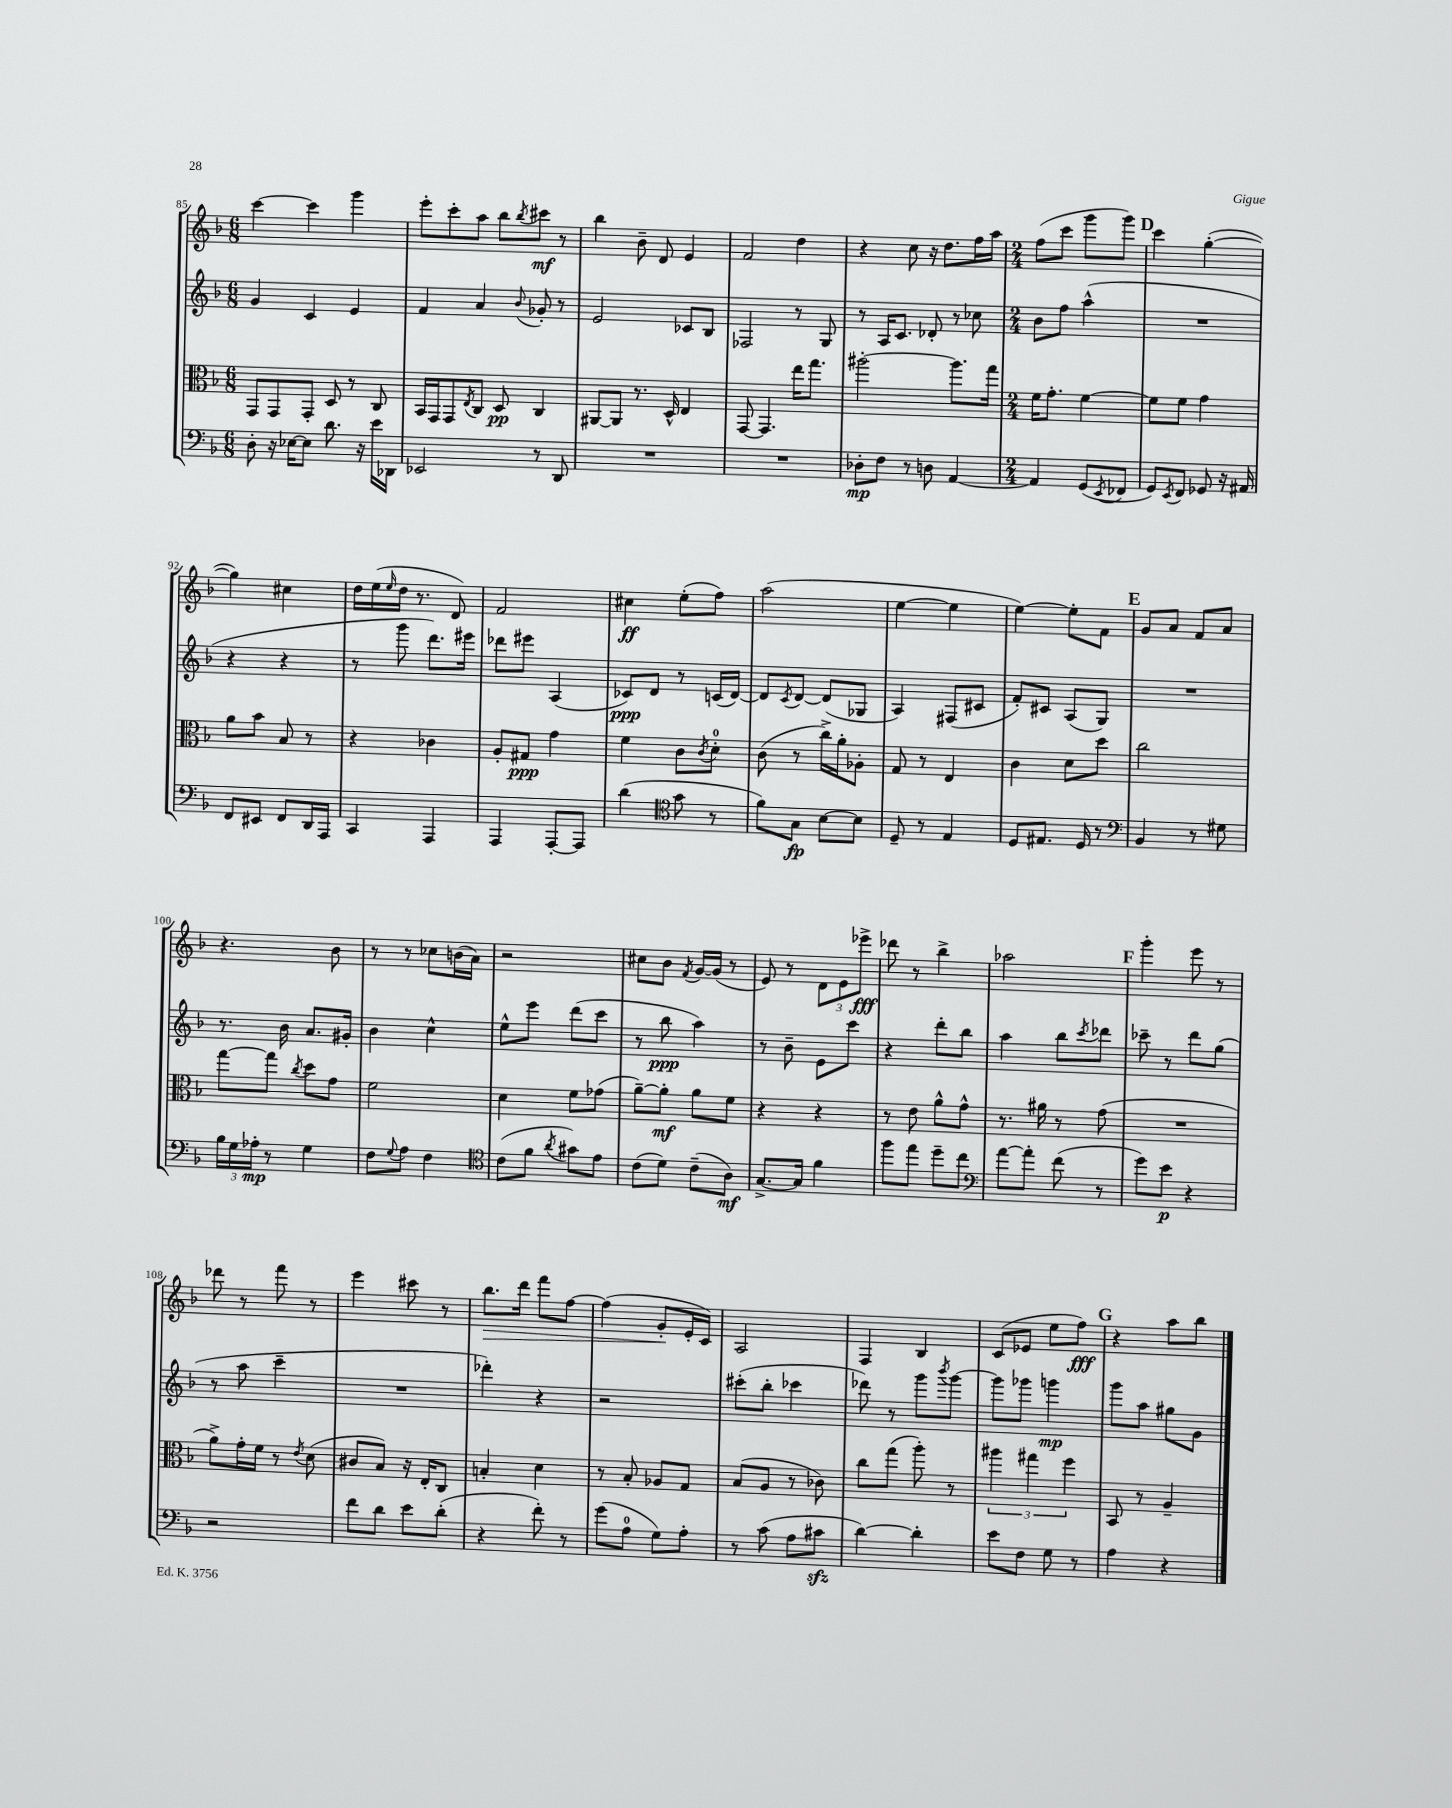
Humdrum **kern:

**kern	**dynam	**kern	**dynam	**kern	**dynam	**kern	**dynam
*part4	*part4	*part3	*part3	*part2	*part2	*part1	*part1
*staff4	*staff4	*staff3	*staff3	*staff2	*staff2	*staff1	*staff1
*clefF4	*	*clefC3	*	*clefG2	*	*clefG2	*
*k[b-]	*	*k[b-]	*	*k[b-]	*	*k[b-]	*
*M6/8	*	*M6/8	*	*M6/8	*	*M6/8	*
=85	=85	=85	=85	=85	=85	=85	=85
8D'\	.	8GG/L	.	4g/	.	[4ccc\	.
16r	.	8GG/	.	.	.	.	.
[16E-X\KL	.	.	.	.	.	.	.
8E-\J]	.	8GG'/J	.	4c/	.	4ccc\]	.
8.d\	.	8D/	.	.	.	.	.
.	.	8r	.	4e/	.	4ggg\	.
16r	.	.	.	.	.	.	.
16e\LL	.	8C/	.	.	.	.	.
16DD-X\JJ	.	.	.	.	.	.	.
=86	=86	=86	=86	=86	=86	=86	=86
2EE-X/	.	16BB-/LL	.	4f/	.	8eee'\L	.
.	.	16GG/J	.	.	.	.	.
.	.	8GG/	.	.	.	8ccc'\	.
.	.	8qE/	.	.	.	.	.
.	.	8C/J	.	4a/	.	8aa\J	.
.	.	8D/	pp	.	.	8bb-\L	.
.	.	.	.	8qqb-/	.	8qbb-/	.
8r	.	4C/	.	8g-X'/	.	8ccc#X\J	mf
8DD/	.	.	.	8r	.	8r	.
=87	=87	=87	=87	=87	=87	=87	=87
2.r	.	[8AA#X/L	.	2e/	.	4bb-\	.
.	.	8AA#/J]	.	.	.	.	.
.	.	8.r	.	.	.	8b-~\	.
.	.	.	.	.	.	8d/	.
.	.	16D^^/	.	.	.	.	.
.	.	4E/	.	8c-X/L	.	4e/	.
.	.	.	.	8B-/J	.	.	.
=88	=88	=88	=88	=88	=88	=88	=88
2.r	.	[8GG/	.	2F-X/	.	2f/	.
.	.	4.GG/]	.	.	.	.	.
.	.	16ee\KL	.	8r	.	4dd\	.
.	.	8.gg\J	.	.	.	.	.
.	.	.	.	8G/	.	.	.
=89	=89	=89	=89	=89	=89	=89	=89
8D-X'\L	mp	[2aa#X'\	.	8r	.	4r	.
8F\J	.	.	.	16A/KL	.	.	.
.	.	.	.	8.c/J	.	.	.
8r	.	.	.	.	.	8cc\	.
8Dn\	.	.	.	8d-X'/	.	16r	.
.	.	.	.	.	.	8.dd\L	.
[4AA/	.	8.aa#\L]	.	8r	.	.	.
.	.	.	.	8cc-X\	.	16ff\L	.
.	.	16gg\Jk	.	.	.	16aa\JJ	.
=90	=90	=90	=90	=90	=90	=90	=90
*M2/4	*	*M2/4	*	*M2/4	*	*M2/4	*
4AA/]	.	16f\KL	.	8b-\L	.	(8ff\L	.
.	.	8.g'\J	.	.	.	.	.
.	.	.	.	8ff\J	.	8ccc\J	.
(8GG/L	.	[4f\	.	(4aa^^\	.	8ggg\L	.
8qEE/	.	.	.	.	.	.	.
8FF-X/J	.	.	.	.	.	8ggg\J)	.
!!LO:REH:place=s1:t=D
=91	=91	=91	=91	=91	=91	=91	=91
8GG/L)	.	8f\L]	.	2r	.	4ccc\	.
8qEE/	.	.	.	.	.	.	.
8FF/J	.	8f\J	.	.	.	.	.
8GG-X/	.	4g\	.	.	.	([4gg'\	.
16r	.	.	.	.	.	.	.
16AA#X/	.	.	.	.	.	.	.
!!LO:LB:g=z
=92	=92	=92	=92	=92	=92	=92	=92
8FF/L	.	8a\L	.	4r	.	4gg\])	.
8EE#X/J	.	8b-\J	.	.	.	.	.
8FF/L	.	8B-/	.	4r	.	4cc#X\	.
16DD/L	.	8r	.	.	.	.	.
16AAA/JJ	.	.	.	.	.	.	.
=93	=93	=93	=93	=93	=93	=93	=93
4CC/	.	4r	.	8r	.	16dd\LL	.
.	.	.	.	.	.	(16ee\	.
.	.	.	.	.	.	16qqee/	.
.	.	.	.	8ggg\	.	16dd\JJ	.
.	.	.	.	.	.	8.r	.
4AAA/	.	4c-X\	.	8.ddd\L)	.	.	.
.	.	.	.	.	.	8d/)	.
.	.	.	.	16eee#X\Jk	.	.	.
=94	=94	=94	=94	=94	=94	=94	=94
4AAA/	.	8A'/L	.	8ddd-X\L	.	2f/	.
.	.	8G#X/J	ppp	8eee#X\J	.	.	.
[8AAA'/L	.	4g\	.	(4A/	.	.	.
8AAA/J]	.	.	.	.	.	.	.
=95	=95	=95	=95	=95	=95	=95	=95
(4d\	.	4f\	.	8c-X/L)	ppp	4cc#X\	ff
.	.	.	.	8d/J	.	.	.
*clefC4	*	*	*	*	*	*	*
8g\	.	8c\L	.	8r	.	(8ee'\L	.
.	.	8qc/	.	.	.	.	.
8r	.	8d'\J	.	(16cn/LL	.	8ff\J)	.
.	.	.	.	[16d/JJ)	.	.	.
=96	=96	=96	=96	=96	=96	=96	=96
8f\L)	.	(8c\	.	8d/L]	.	(2aa\	.
.	.	.	.	8qc/	.	.	.
8G\J	fp	8r	.	[8d/J	.	.	.
[8B-\L	.	16cc^\LL)	.	(8d/L]	.	.	.
.	.	16a'\J	.	.	.	.	.
8B-\J]	.	8A-X'\J	.	8G-X/J	.	.	.
=97	=97	=97	=97	=97	=97	=97	=97
8D~/	.	8G/	.	4A/)	.	[4ee\	.
8r	.	8r	.	.	.	.	.
4E/	.	4E/	.	(8F#X/L	.	4ee\]	.
.	.	.	.	8c#X/J	.	.	.
=98	=98	=98	=98	=98	=98	=98	=98
8D/L	.	4c\	.	8f'/L)	.	[4ee\)	.
8.E#X/J	.	.	.	8c#X/J	.	.	.
.	.	8d\L	.	(8A/L	.	8ee'\L]	.
16D/	.	.	.	.	.	.	.
8r	.	8dd\J	.	8G/J)	.	8f\J	.
!!LO:REH:place=s1:t=E
=99	=99	=99	=99	=99	=99	=99	=99
*clefF4	*	*	*	*	*	*	*
4BB-/	.	2cc\	.	2r	.	8g/L	.
.	.	.	.	.	.	8a/J	.
8r	.	.	.	.	.	8f/L	.
8G#X\	.	.	.	.	.	8a/J	.
!!LO:LB:g=z
=100	=100	=100	=100	=100	=100	=100	=100
24B-\LL	.	[8gg\L	.	8.r	.	4.r	.
24G\	.	.	.	.	.	.	.
24A-X'\JJ	mp	.	.	.	.	.	.
8r	.	8gg\J]	.	.	.	.	.
.	.	.	.	16b-\	.	.	.
.	.	8qcc/	.	.	.	.	.
4G\	.	8dd\L	.	8.a/L	.	.	.
.	.	8g\J	.	.	.	8b-\	.
.	.	.	.	16g#X'/Jk	.	.	.
=101	=101	=101	=101	=101	=101	=101	=101
8F\L	.	2f\	.	4b-\	.	8r	.
8qqG/	.	.	.	.	.	.	.
8A\J	.	.	.	.	.	8r	.
4F\	.	.	.	4cc^^\	.	8cc-X\L	.
.	.	.	.	.	.	(16bn\L	.
.	.	.	.	.	.	16a\JJ)	.
=102	=102	=102	=102	=102	=102	=102	=102
*clefC4	*	*	*	*	*	*	*
(8c\L	.	4d\	.	8ee^^\L	.	2r	.
8f\J	.	.	.	8eee\J	.	.	.
8qa/	.	.	.	.	.	.	.
8g#X\L)	.	8f\L	.	(8ddd\L	.	.	.
8e\J	.	(8g-X\J	.	8ccc\J	.	.	.
=103	=103	=103	=103	=103	=103	=103	=103
(8c\L	.	[8a~\L)	.	8r	.	8cc#X\L	.
8d\J)	.	8a'\J]	mf	8bb-\	ppp	8b-\J	.
.	.	.	.	.	.	8qf/	.
(8c~\L	.	8a\L	.	4aa\)	.	[16g/LL	.
.	.	.	.	.	.	(16g/JJ]	.
8A\J)	mf	8f\J	.	.	.	8r	.
=104	=104	=104	=104	=104	=104	=104	=104
[8.G^/L	.	4r	.	8r	.	8e/)	.
.	.	.	.	8b-~\	.	8r	.
16G/Jk]	.	.	.	.	.	.	.
4f\	.	4r	.	8e\L	.	12d\L	.
.	.	.	.	.	.	12e\	.
.	.	.	.	8ccc\J	.	.	.
.	.	.	.	.	.	12eee-X^\J	fff
=105	=105	=105	=105	=105	=105	=105	=105
8ff\L	.	8r	.	4r	.	8ddd-X\	.
8ee\J	.	8e\	.	.	.	8r	.
8dd~\L	.	8a^^\L	.	8ddd'\L	.	4bb-^\	.
8cc\J	.	8g^^\J	.	8bb-\J	.	.	.
=106	=106	=106	=106	=106	=106	=106	=106
*clefF4	*	*	*	*	*	*	*
[8a\L	.	8.r	.	4aa\	.	2aa-X\	.
8a'\J]	.	.	.	.	.	.	.
.	.	16a#X\	.	.	.	.	.
(8f\	.	8r	.	8bb-\L	.	.	.
.	.	.	.	8qccc/	.	.	.
8r	.	(8g\	.	8ddd-X\J	.	.	.
!!LO:REH:place=s1:t=F
=107	=107	=107	=107	=107	=107	=107	=107
8g\L)	.	2r	.	8ccc-X~\	.	4ggg'\	.
8e\J	p	.	.	8r	.	.	.
4r	.	.	.	8ddd\L	.	8eee\	.
.	.	.	.	(8gg\J	.	8r	.
!!LO:LB:g=z
=108	=108	=108	=108	=108	=108	=108	=108
2r	.	8a^\L)	.	8r	.	8ddd-X\	.
.	.	16g'\L	.	8aa\	.	8r	.
.	.	16f\JJ	.	.	.	.	.
.	.	8r	.	4ccc~\	.	8fff\	.
.	.	8qe/	.	.	.	.	.
.	.	(8d\	.	.	.	8r	.
=109	=109	=109	=109	=109	=109	=109	=109
8f\L	.	8c#X/L	.	2r	.	4eee\	.
8d\J	.	8B-/J)	.	.	.	.	.
8e\L	.	16r	.	.	.	8ccc#X\	.
.	.	16E'/KL	.	.	.	.	.
(8d'\J	.	8C/J	.	.	.	8r	.
=110	=110	=110	=110	=110	=110	=110	=110
!	!	!	!	!	!	!	!LO:HP:b
4r	.	4Bn'/	.	4ddd-X'\)	.	8.bb-\L	>
.	.	.	.	.	.	16ddd\Jk	.
8f'\)	.	4d\	.	4r	.	8fff\L	.
8r	.	.	.	.	.	[8ff\J	.
=111	=111	=111	=111	=111	=111	=111	=111
(8g\L	.	8r	.	2r	.	(4ff\]	.
8A\J	.	8B-'/	.	.	.	.	.
8G\L)	.	8A-X/L	.	.	.	8g'/L	.
8A'\J	.	8G/J	.	.	.	16e'/L	]
.	.	.	.	.	.	16c/JJ)	.
=112	=112	=112	=112	=112	=112	=112	=112
8r	.	(8B-/L	.	(8ccc#X'\L	.	2A/	.
(8c\	.	8A/J	.	8bb-'\J	.	.	.
8A\L	.	8r	.	4ccc-X\	.	.	.
8c#Xzz\J	.	8c-X\)	.	.	.	.	.
=113	=113	=113	=113	=113	=113	=113	=113
[4d\)	.	8cc\L	.	8ddd-X\)	.	4F/	.
.	.	(8gg\J	.	8r	.	.	.
4d'\]	.	8aa'\)	.	8ggg\L	.	4B-/	.
.	.	.	.	8qbbb-/	.	.	.
.	.	8r	.	[8ggg\J	.	.	.
=114	=114	=114	=114	=114	=114	=114	=114
8e\L	.	6aa#X\	.	8ggg\L]	.	(8c/L	.
8F\J	.	.	.	8ggg-X\J	.	8e-X/J	.
.	.	6gg#X\	.	.	.	.	.
8G\	.	.	.	4gggn\	mp	8ee\L	.
.	.	6ff\	.	.	.	.	.
8r	.	.	.	.	.	8ff\J)	fff
!!LO:REH:place=s1:t=G
=115	=115	=115	=115	=115	=115	=115	=115
4A\	.	8BB-/	.	8ggg\L	.	4r	.
.	.	8r	.	8aa\J	.	.	.
4r	.	4A~/	.	8gg#X\L	.	8aa\L	.
.	.	.	.	8g\J	.	8bb-\J	.
==	==	==	==	==	==	==	==
*-	*-	*-	*-	*-	*-	*-	*-
